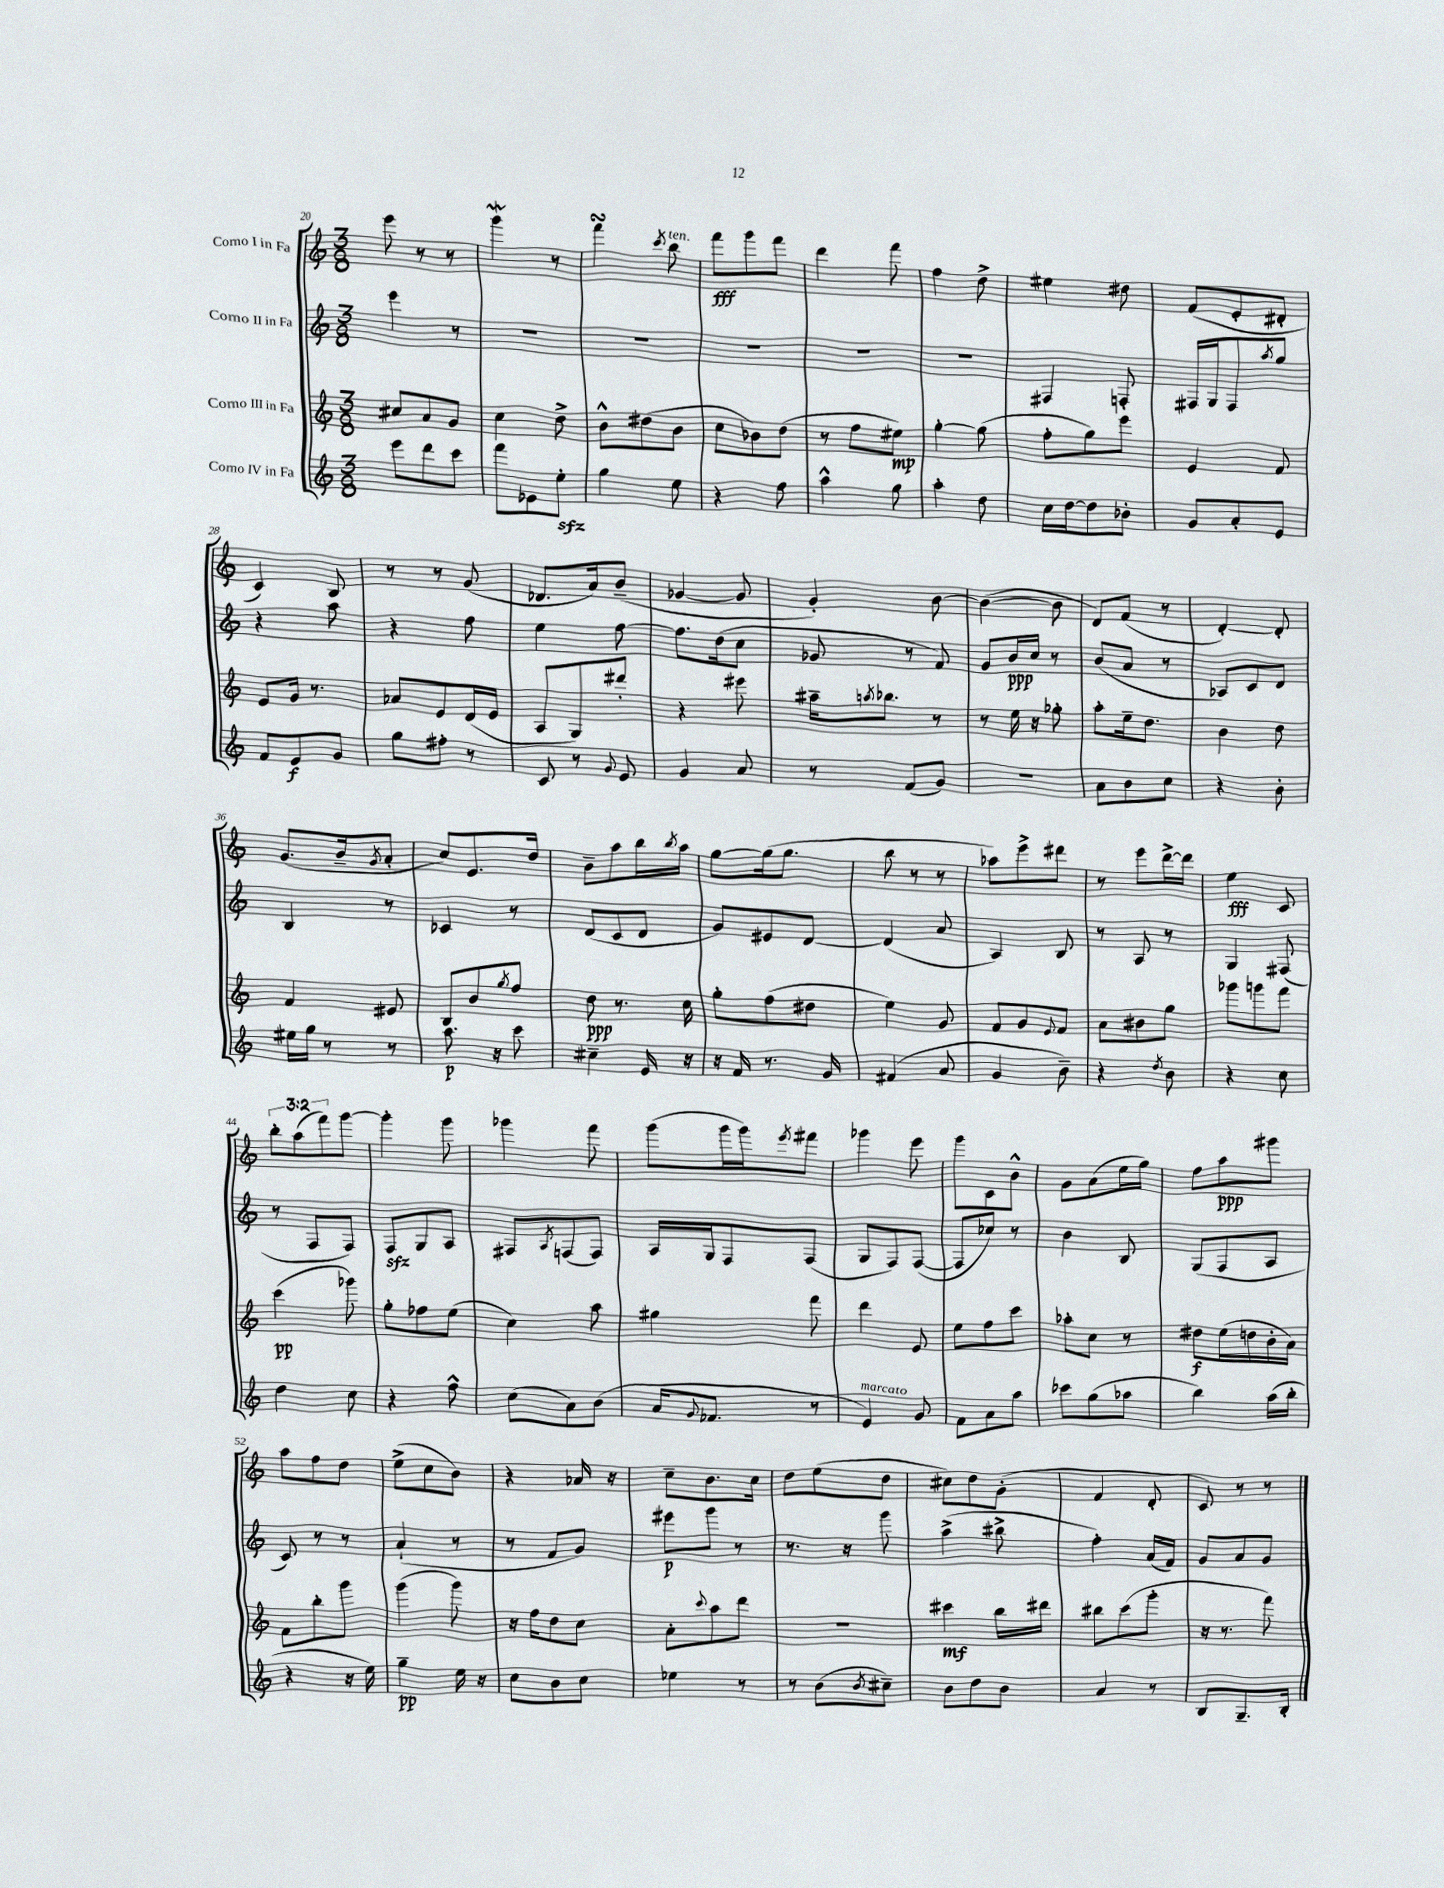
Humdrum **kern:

**kern	**kern	**kern	**kern
*staff4	*staff3	*staff2	*staff1
*clefG2	*clefG2	*clefG2	*clefG2
*k[]	*k[]	*k[]	*k[]
*M3/8	*M3/8	*M3/8	*M3/8
8eee	8cc#	4eee	8eee
8ddd	8a	.	8r
8ccc	8g	8r	8r
=	=	=	=
8fff	4cc	4.r	4ggg
8e-	.	.	.
8ee'	8dd^	.	8r
=	=	=	=
4gg	8b^^	4.r	4fff
.	(8dd#	.	.
.	.	.	8qccc
8ee	8b	.	8bb
=	=	=	=
4r	8cc	4.r	8fff
.	8b-)	.	8ggg
8ff	(8dd	.	8fff
=	=	=	=
4aa^^	8r	4.r	4ddd
.	8ff	.	.
8gg	8ee#)	.	8fff
=	=	=	=
4aa'	[4gg'	4.r	4ff
8dd	(8gg]	.	8dd^
=	=	=	=
16cc	8ff'	4F#	4ee#
[16dd	.	.	.
8dd]	8gg)	.	.
8b-'	8eee	8F'	8dd#
=	=	=	=
8g	4e	16F#	(8f
.	.	16G	.
8a'	.	8F#	8e'
.	.	8qaa	.
8e	8f	8gg	8d#'
=	=	=	=
8f	8e	4r	4c)
8e	16g	.	.
.	8.r	.	.
8g	.	8aa	8B
=	=	=	=
8gg	8a-	4r	8r
8ff#'	8e	.	8r
8r	(16d	8ff	(8g
.	16e	.	.
=	=	=	=
8c	8A	4ee	8.d-
8r	8G)	.	.
.	.	.	16a)
8qqg	.	.	.
8e	8ddd#'	[8ff	(8b~
=	=	=	=
4g	4r	8.ff]	[4g-
.	.	(16dd	.
8a	8eee#	8cc	8g-]
=	=	=	=
8r	16aa#~	8g-	4g')
.	8qaa	.	.
.	8.bb-	.	.
(8f	.	8r	.
8g)	8r	8f)	[8b
=	=	=	=
4.r	8r	8g	(4b_
.	16ee	16b	.
.	16r	16cc	.
.	8gg-'	8r	8b]
=	=	=	=
8a	8aa'	(8b	8d)
8b	16ee~	8a	(8f
.	8.dd	.	.
8cc	.	8r	8r
=	=	=	=
4r	4b	8A-)	[4d')
.	.	8c	.
8b'	8dd	8d	8d']
=	=	=	=
16ee#	4f	4B	(8.g
16gg	.	.	.
8r	.	.	.
.	.	.	16b~
.	.	.	8qg
8r	8e#	8r	8a'
=	=	=	=
8.aa	8B	4c-	8cc)
.	8b	.	8.e
16r	.	.	.
.	8qgg	.	.
8ccc	8ff	8r	.
.	.	.	16dd
=	=	=	=
4cc#~	8dd	(8d	8b~
.	8.r	8c	8aa
16e	.	8d	16bb
.	.	.	8qbb
16r	16cc	.	16aa
=	=	=	=
16r	8gg'	8g)	[8gg
16f	.	.	.
8.r	(8ff	8e#	(16gg]
.	.	.	8.gg
.	8dd#	[8d	.
16g	.	.	.
=	=	=	=
(4f#	4ee)	(4d]	8bb
.	.	.	8r
8a	8g	8a	8r
=	=	=	=
4g	8f	4A)	8aa-)
.	8g	.	8eee^
.	8qqe	.	.
8b~)	8f	8B	8ddd#
=	=	=	=
4r	8a	8r	8r
.	8b#	8A	8eee
8qdd	.	.	.
8b	8gg	8r	[16ddd^
.	.	.	16ddd]
=	=	=	=
4r	8ggg-	4G	4ee
.	8ggg	.	.
8cc	8fff	(8F#	8c
=	=	=	=
4dd	(4ccc	8r	12bb'
.	.	.	(12aa
.	.	8F	.
.	.	.	12fff)
8cc	8ggg-)	8F)	[8ggg
=	=	=	=
4r	8gg'	8F	4ggg']
.	8ff-	8G	.
8ff^^	(8ee	8A	8ggg
=	=	=	=
(8cc	4cc)	8F#	4ggg-
.	.	8qA	.
8a)	.	(8F	.
(8b	8aa	8F)	8fff
=	=	=	=
16a	4gg#	16A	(8ggg
8qqg	.	.	.
8.f-	.	16G	.
.	.	8F	16ggg
.	.	.	16ggg)
.	.	.	8qeee
8r	8fff	(8F	8fff#
=	=	=	=
4e)	4ddd	8G	4ggg-
.	.	8F)	.
8g	8e	([8F	8eee
=	=	=	=
8f	8ee	8F]	8ggg
8a	8ff	8cc-)	8c
8aa	8ccc	8r	8b^^
=	=	=	=
8ccc-	8aa-'	4b	8g
(8gg	8cc	.	(8a
8aa-	8r	8B	16ee
.	.	.	16gg)
=	=	=	=
4bb)	8dd#	(8G	8ff
.	(16ee	8F	8aa
.	16dd	.	.
(16aa	16b'	8A	8ggg#
16bb'	16a)	.	.
=	=	=	=
4r	8f	8c)	8aa
.	8bb'	8r	8ff
16r	8ggg	8r	8dd
16ee)	.	.	.
=	=	=	=
4gg~	(4ggg	(4a`	(8ee^
.	.	.	8cc
16ee	8ggg)	8r	8b)
16r	.	.	.
=	=	=	=
8cc	16r	8r	4r
.	16ff	.	.
8b	8dd	8f	.
8cc	8cc	8g)	16a-
.	.	.	16r
=	=	=	=
4ee-	8a'	8eee#	8cc~
.	8qqccc	.	.
.	8aa	8ggg	8.b
8r	8ddd	8r	.
.	.	.	16cc
=	=	=	=
8r	4.r	8.r	8dd
(8b	.	.	(8ee
.	.	16r	.
8qb	.	.	.
8cc#~)	.	8ggg	8dd
=	=	=	=
8b	4ccc#	(4aa^	8cc#)
8dd	.	.	8dd
8b	16bb	8bb#^	(8g'
.	16ddd#	.	.
=	=	=	=
4a	8bb#	4ff')	4f
.	(8ccc	.	.
8r	8ggg'	(16a	8d'
.	.	16f)	.
=	=	=	=
8B	16r	8g	8c)
.	8.r	.	.
8.G~	.	8a	8r
.	8fff)	8g	8r
16B'	.	.	.
==	==	==	==
*-	*-	*-	*-
